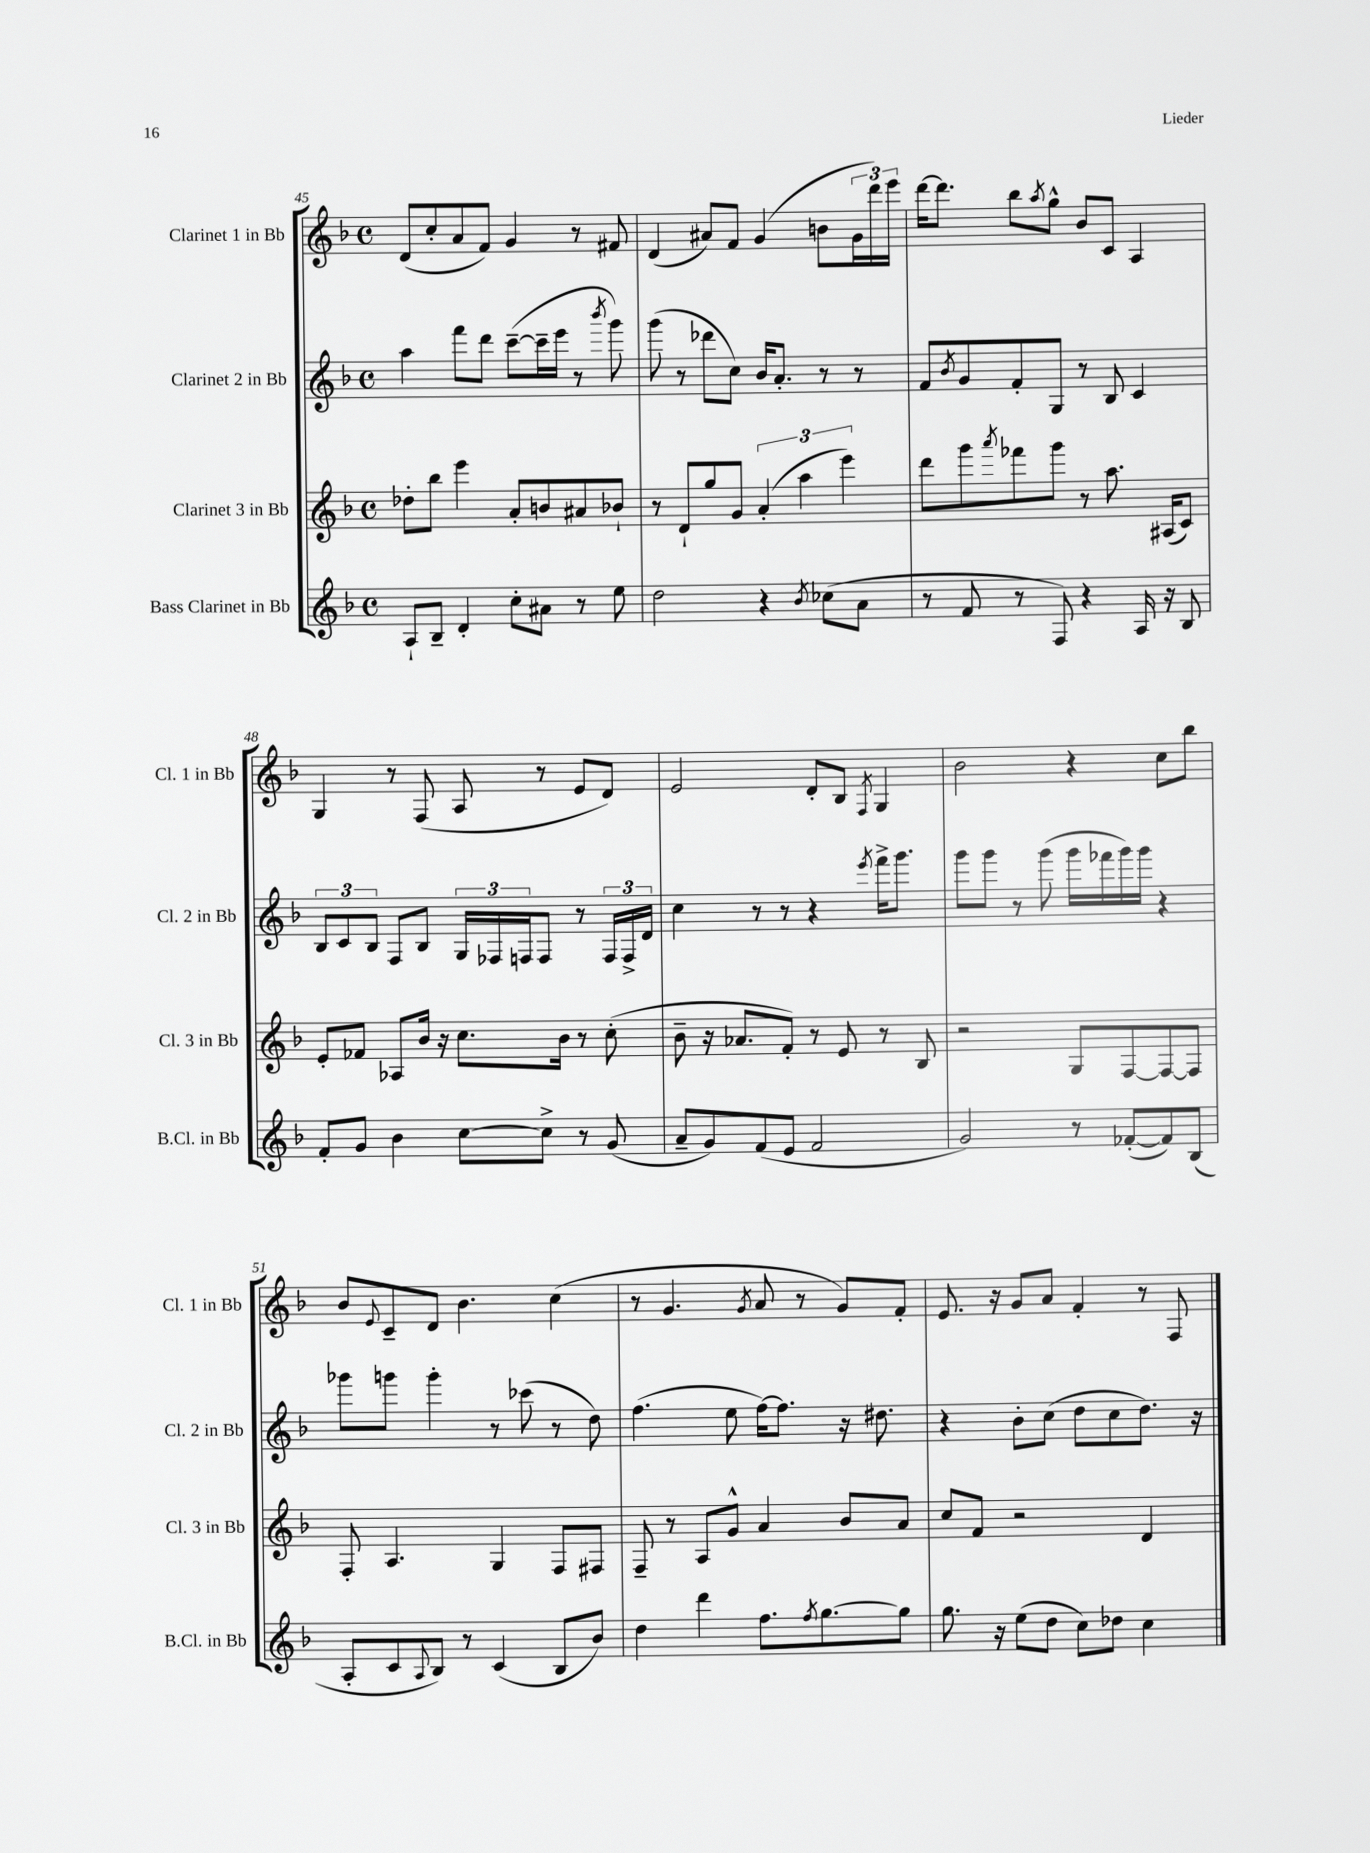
<<
\new StaffGroup <<
\new Staff = "s0" \with { instrumentName = "Clarinet 1 in Bb" shortInstrumentName = "Cl. 1 in Bb" } {
    \clef treble \key f \major \defaultTimeSignature \time 4/4
    d'8( c''8-. a'8 f'8) g'4 r8 fis'8 |
    d'4( ais'8) f'8 g'4( b'8 \tuplet 3/2 { g'16 d'''16) e'''16 } |
    d'''16~ d'''8. bes''8 \acciaccatura { a''8 } g''8-^ bes'8 c'8 a4 |
    g4 r8 f8( a8 r8 e'8 d'8) |
    e'2 d'8-. bes8 \acciaccatura { f8 } g4 |
    bes'2 r4 c''8 bes''8 |
    bes'8 \appoggiatura { e'8 } c'8-- d'8 bes'4. c''4( |
    r8 g'4. \acciaccatura { g'8 } a'8 r8 g'8) f'8-. |
    e'8. r16 g'8 a'8 f'4-. r8 f8 \bar "|." |
}
\new Staff = "s1" \with { instrumentName = "Clarinet 2 in Bb" shortInstrumentName = "Cl. 2 in Bb" } {
    \clef treble \key f \major \defaultTimeSignature \time 4/4
    a''4 f'''8 d'''8 c'''8~--( c'''16-- e'''16 r8 \acciaccatura { bes'''8 } g'''8) |
    g'''8( r8 des'''8 c''8) bes'16 a'8.-. r8 r8 |
    f'8 \acciaccatura { bes'8 } g'8 f'8-. g8 r8 bes8 c'4 |
    \tuplet 3/2 { bes8 c'8 bes8 } f8 bes8 \tuplet 3/2 { g16 fes16 f16 } f8 r8 \tuplet 3/2 { f16 f16-> d'16 } |
    c''4 r8 r8 r4 \acciaccatura { e'''8 } f'''16-> g'''8. |
    g'''8 g'''8 r8 g'''8( g'''16 fes'''16 g'''16) g'''16 r4 |
    ges'''8 g'''8 g'''4-. r8 ces'''8( r8 d''8) |
    f''4.( e''8 f''16~) f''8. r16 dis''8. |
    r4 bes'8-. c''8( d''8 c''8 d''8.) r16 \bar "|." |
}
\new Staff = "s2" \with { instrumentName = "Clarinet 3 in Bb" shortInstrumentName = "Cl. 3 in Bb" } {
    \clef treble \key f \major \defaultTimeSignature \time 4/4
    des''8-. bes''8 e'''4 a'8-. b'8 ais'8 bes'8-! |
    r8 d'8-! g''8 g'8 \tuplet 3/2 { a'4-.( a''4 e'''4) } |
    d'''8 g'''8 \acciaccatura { a'''8 } fes'''8 g'''8 r8 a''8. ais16( c'8) |
    e'8-. fes'8 aes8 bes'16 r16 c''8. bes'16 r8 c''8-.( |
    bes'8-- r16 aes'8. f'8-.) r8 e'8 r8 bes8 |
    r2 g8 f8~ f8~ f8 |
    f8-. a4. g4 f8 fis8 |
    f8-- r8 a8 g'8-^ a'4 bes'8 a'8 |
    c''8 f'8 r2 d'4 \bar "|." |
}
\new Staff = "s3" \with { instrumentName = "Bass Clarinet in Bb" shortInstrumentName = "B.Cl. in Bb" } {
    \clef treble \key f \major \defaultTimeSignature \time 4/4
    a8-! bes8-- d'4-. c''8-. ais'8 r8 e''8 |
    d''2 r4 \acciaccatura { bes'8 } ces''8( a'8 |
    r8 f'8 r8 f8) r4 a16 r16 bes8 |
    f'8-. g'8 bes'4 c''8~ c''8-> r8 g'8( |
    a'8-- g'8) f'8( e'8 f'2 |
    g'2) r8 fes'8~-.( fes'8) bes8( |
    a8-. c'8 \appoggiatura { a8 } bes8) r8 c'4( bes8 bes'8) |
    d''4 d'''4 f''8. \acciaccatura { f''8 } g''8.~ g''8 |
    g''8. r16 e''8( d''8 c''8) des''8 c''4 \bar "|." |
}
>>
>>
\layout { \context { \Score currentBarNumber = #45 } }
